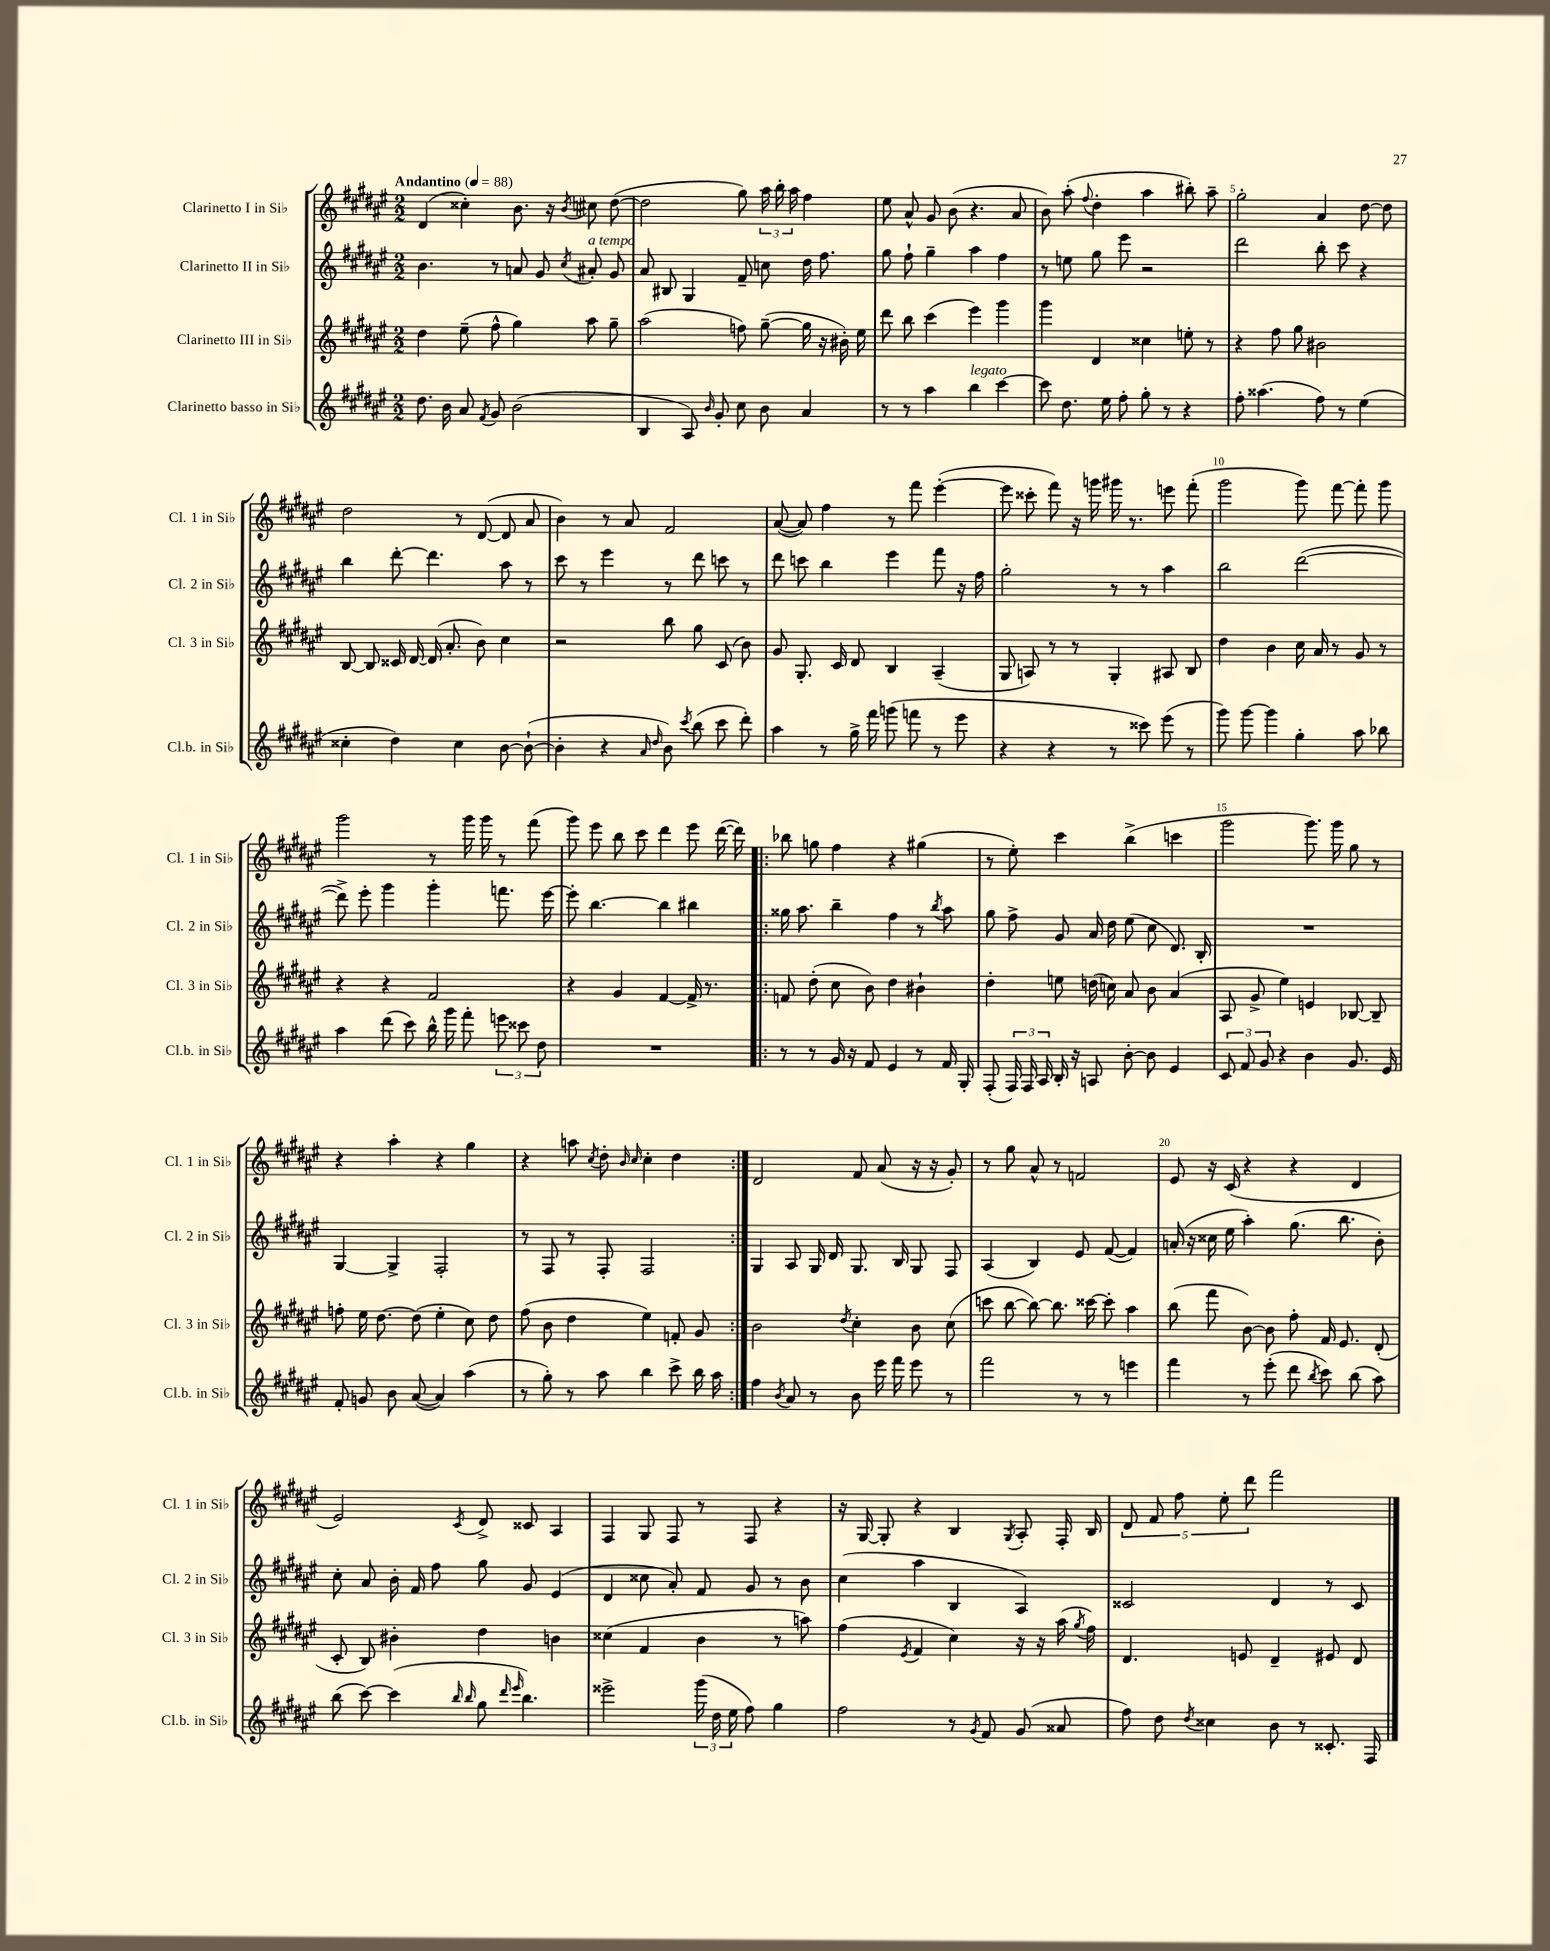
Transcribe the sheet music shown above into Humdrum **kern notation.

**kern	**kern	**kern	**kern
*staff4	*staff3	*staff2	*staff1
*clefG2	*clefG2	*clefG2	*clefG2
*k[f#c#g#d#a#e#]	*k[f#c#g#d#a#e#]	*k[f#c#g#d#a#e#]	*k[f#c#g#d#a#e#]
*M2/2	*M2/2	*M2/2	*M2/2
*MM88	*MM88	*MM88	*MM88
8.dd#	4dd#	4.b	(4d#
16b	.	.	.
8a#	(8ee#~	.	4cc##')
8qf#	.	.	.
8g#	8ff#^^	8r	.
(2b	4gg#)	8a	8.b
.	.	8g#	.
.	.	.	16r
.	.	8qcc#	8qb
.	8aa#	8a#'	8cc#
.	8gg#~	8g#	([8dd#
=	=	=	=
4B	(2aa#	8a#	2dd#]
.	.	8B#	.
8A#)	.	4G#	.
16qqb	.	.	.
8g#'	.	.	.
8cc#	8ff)	8f#~	8gg#)
8b	([8gg#~	8cc	24aa#
.	.	.	24bb'
.	.	.	24aa#
4a#	16gg#]	16dd#	4ff#
.	16r	8.ff#	.
.	16b#')	.	.
.	16ee#	.	.
=	=	=	=
8r	8ddd#	8gg#	8ee#
8r	8bb	8ff#`	8a#^^
4aa#	(4ccc#	4gg#~	8g#
.	.	.	(8b
4bb	4eee#)	4aa#	4.r
[4ccc#	4ggg#	4ff#	.
.	.	.	8a#
=	=	=	=
8ccc#]	4ggg#	8r	8b)
8.dd#	.	8ee	(8aa#'
.	.	.	8qqff#
.	4d#	8gg#	4dd#'
16ee#	.	.	.
8ff#'	.	8eee#	.
8gg#'	4cc##	2r	4aa#
8r	.	.	.
4r	8ee'	.	8bb#')
.	8r	.	8aa#~
=	=	=	=
8ff#'	4r	2ddd#	2gg#'
(4.aa##	.	.	.
.	8ff#	.	.
.	8gg#	.	.
8ff#)	2b#	8bb'	4a#
8r	.	8ccc#	.
(4ee#	.	4r	[8dd#
.	.	.	8dd#]
=	=	=	=
4cc##'	[8B	4bb	2dd#
.	8B]	.	.
4dd#)	16c##	[8ddd#'	.
.	[16d#	.	.
.	(16d#]	4.ddd#]	.
.	8.a#'	.	.
4cc##	.	.	8r
.	8b)	.	([8d#
[8b	4cc#	8aa#	8d#]
(8b`_	.	8r	8a#
=	=	=	=
4b']	2r	8ccc#	4b)
.	.	8r	.
4r	.	4eee#	8r
.	.	.	8a#
16qqa#	.	.	.
16qqdd#	.	.	.
8b)	8bb	8r	2f#
8qccc#	.	.	.
(8bb	8gg#	8ddd#	.
8ccc#	(8c#	8ccc	.
8ddd#')	8b)	8r	.
=	=	=	=
4aa#	8g#	8ddd#	([8a#
.	8.G#'	8ccc	8a#])
8r	.	4bb	4ff#
.	16c#	.	.
16gg#^	8d#	.	.
16fff#	.	.	.
(8ggg	4B	4eee#	8r
8fff	.	.	8fff#
8r	(4A#~	8fff#	([4eee#'
8eee#	.	16r	.
.	.	16ff#	.
=	=	=	=
4r	8G#	2gg#'	8eee#]
.	8A)	.	8ccc##'
4r	8r	.	8fff#)
.	8r	.	16r
.	.	.	16ggg
8r	4G#'	8r	16ggg#
.	.	.	8.r
8ccc##)	.	8r	.
(8eee#	8A#	4aa#	8eee
8r	8B	.	(8fff#'
=	=	=	=
8ggg#)	4dd#	2bb	2ggg#
[8ggg#	.	.	.
4ggg#]	4b	.	.
4gg#'	16cc#	([2ddd#	8ggg#)
.	16a#	.	.
.	8r	.	[8fff#
8aa#	8g#	.	8fff#']
8bb-	8r	.	8ggg#
=	=	=	=
4aa#	4r	8ddd#^])	2ggg#
.	.	8eee#'	.
(8ddd#	4r	4ggg#	.
8ccc#)	.	.	.
16bb^^	2f#	4ggg#'	8r
16ggg#	.	.	.
8fff#'	.	.	16ggg#
.	.	.	16ggg#
12eee	.	8.fff	8r
12ccc##	.	.	.
.	.	.	(8fff#
12dd#	.	.	.
.	.	[16eee#	.
=	=	=	=
1r	4r	8eee#']	8ggg#)
.	.	[4.bb	8eee#
.	4g#	.	8bb
.	.	.	8ccc#
.	[4f#	4bb]	4ddd#
.	16f#^]	4bb#	8eee#
.	8.r	.	.
.	.	.	([16ddd#
.	.	.	16ddd#])
=!|:	=!|:	=!|:	=!|:
8r	8f	16gg##	8bb-
.	.	8.aa#	.
8r	(8dd#'	.	8gg
16g#	8cc#	4bb~	4ff#
16r	.	.	.
8f#	8b)	.	.
4e#	4dd#	4ff#	4r
8r	4b#`	8r	(4gg#
.	.	8qbb	.
16f#	.	8aa#	.
16G#'	.	.	.
=	=	=	=
(8F#'	4dd#'	8gg#	8r
24F#)	.	8ff#^	8ee#')
24F#	.	.	.
24A#	.	.	.
16B'	8ee	8g#	4ccc#
16r	.	.	.
8A	(16dd	16a#	.
.	16cc)	16dd#	.
[8b'	8a#	(8ee#	(4bb^
8b]	8b	8cc#	.
4e#	(4a#	8.d#)	4ccc
.	.	16B'	.
=	=	=	=
12c#	8A#	1r	2ggg#
12f#	.	.	.
.	8g#^	.	.
12g#	.	.	.
4r	4ee#)	.	.
4b	4e	.	8.ggg#)
.	.	.	16ggg#
8.g#	[8B-	.	8gg#
.	8B-~]	.	8r
16e#	.	.	.
=	=	=	=
8f#'	8ff'	[4G#	4r
8g	16ee#	.	.
.	[8.dd#	.	.
8b	.	4G#^]	4aa#'
([8a#	(8dd#]	.	.
4a#])	4ee#'	2F#'	4r
(4aa#	8cc#)	.	4gg#
.	8dd#	.	.
=	=	=	=
8r	(8ff#	8r	4r
8gg#')	8b	8F#	.
8r	4dd#	8r	8aa
.	.	.	8qcc#
8aa#	.	8F#'	8dd#'
.	.	.	16qqb
.	.	.	16qqcc#
4bb	4ee#)	2F#	4cc#'
8ccc#^	8f'	.	4dd#
16bb	8g#	.	.
16aa#	.	.	.
=:|!	=:|!	=:|!	=:|!
4ff#	2b	4G#	2d#
8qb	.	.	.
8a#	.	8A#	.
8r	.	16G#	.
.	.	16d#	.
.	8qdd#	.	.
8b	4cc#'	8.G#	8f#
16eee#	.	.	(8a#
16fff#	.	16B	.
8eee#	8b	8G#	16r
.	.	.	16r
8r	(8cc#	8F#	8g#')
=	=	=	=
2fff#	8ccc	(4A#	8r
.	[8bb	.	8gg#
.	8bb_)	4B)	8a#^^
.	8.bb]	.	8r
8r	.	8e#	2f
.	[16ccc##	.	.
8r	8ccc##']	([8f#	.
4eee	4aa#	4f#])	.
=	=	=	=
4fff#	(8bb	(16a'	8e#
.	.	16r	.
.	8fff#	16cc##	16r
.	.	16ee#	(16c#
8r	[8b)	4aa#')	4r
(8eee#'	8b]	.	.
8ddd#	8ff#'	(8.gg#	4r
8qbb	.	.	.
8ccc#)	16f#	.	.
.	8.e#	8.bb	.
(8bb	.	.	4d#
8aa#)	(8d#'	8b')	.
=	=	=	=
(8bb	8c#'	8cc#'	2e#)
[8ccc#)	8B)	8a#	.
(4ccc#]	4b#'	16b'	.
.	.	16f#	.
.	.	8ff#	.
16qqbb	.	.	.
16qqbb	.	.	8qc#
8gg#	4dd#	8gg#	8d#^
16qqddd#	.	.	.
16qqeee#	.	.	.
4.bb)	.	8g#	8c##
.	4b	(4e#	4A#
=	=	=	=
2eee##^	(4cc##	4d#	4F#
.	4f#	8cc##	8G#
.	.	8a#')	8F#
(24ggg#	4b	8f#	8r
24dd#	.	.	.
24ee#	.	.	.
8ff#)	.	8g#	8F#
4gg#	8r	8r	4r
.	8aa)	8b	.
=	=	=	=
2ff#	(4ff#	(4cc#	16r
.	.	.	[16G#
.	.	.	8G#']
.	8qe#	.	.
.	4f#	4aa#	4r
8r	4cc#)	4B	4B
8qg#	.	.	.
8f#	.	.	.
.	.	.	8qG#
(8g#	16r	4A#)	8A#'
.	16r	.	.
8a##	(16aa#	.	16F#'
.	8qgg#	.	.
.	16ff#)	.	16B
=	=	=	=
8ff#)	4.d#	2c##	10d#
.	.	.	10f#
8dd#	.	.	.
.	.	.	10ff#
8qdd#	.	.	.
4cc##	.	.	.
.	.	.	10ee#'
.	8e	.	.
.	.	.	10ddd#
8b	4d#~	4d#	2fff#
8r	.	.	.
8.c##'	8e#	8r	.
.	8d#	8c##	.
16F#	.	.	.
==	==	==	==
*-	*-	*-	*-
